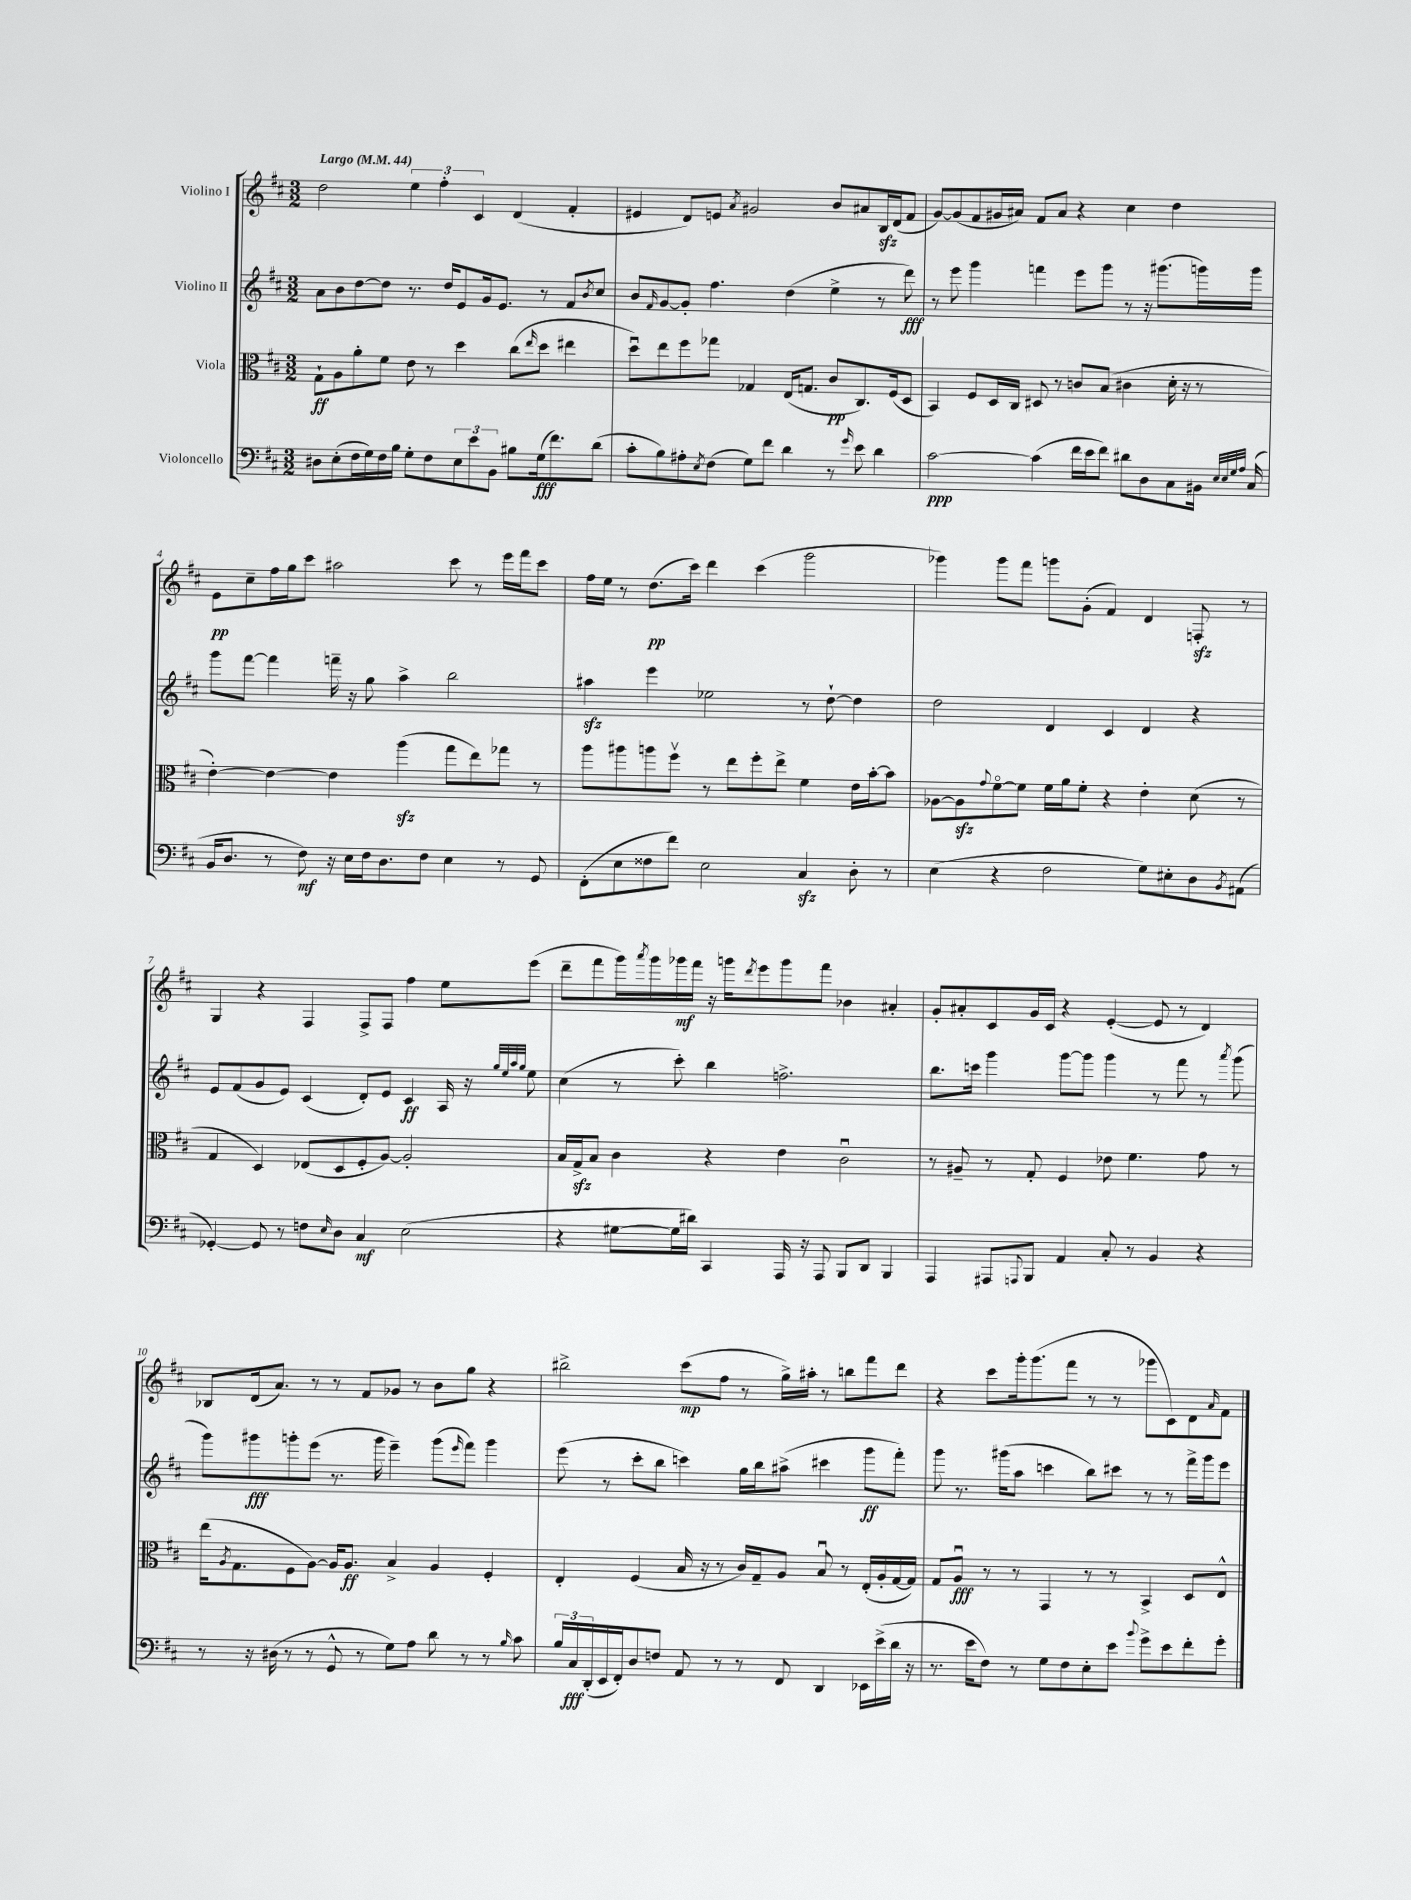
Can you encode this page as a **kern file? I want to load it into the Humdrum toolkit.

**kern	**dynam	**kern	**dynam	**kern	**dynam	**kern	**dynam
*part4	*part4	*part3	*part3	*part2	*part2	*part1	*part1
*staff4	*staff4	*staff3	*staff3	*staff2	*staff2	*staff1	*staff1
*I"Violoncello	*	*I"Viola	*	*I"Violino II	*	*I"Violino I	*
*clefF4	*	*clefC3	*	*clefG2	*	*clefG2	*
*k[f#c#]	*	*k[f#c#]	*	*k[f#c#]	*	*k[f#c#]	*
*M3/2	*	*M3/2	*	*M3/2	*	*M3/2	*
*MM44	*	*MM44	*	*MM44	*	*MM44	*
=1	=1	=1	=1	=1	=1	=1	=1
!	!	!	!	!	!	!LO:TX:a:B:t=Largo	!
8D#X\L	.	8G`\L	ff	8a\L	.	2dd\	.
(8E'\	.	8A\	.	8b\	.	.	.
16F#\L	.	8a'\	.	[8dd\	.	.	.
16G\)	.	.	.	.	.	.	.
16F#\	.	8f#\J	.	8dd\J]	.	.	.
16B\JJ	.	.	.	.	.	.	.
8G'\L	.	8e\	.	8.r	.	6ee\	.
8F#\	.	8r	.	.	.	.	.
.	.	.	.	.	.	6ff#'\	.
.	.	.	.	16dd/KL	.	.	.
12E\	.	4dd\	.	8e/	.	.	.
12e\	.	.	.	.	.	6c#/	.
.	.	.	.	16g/k	.	.	.
12BB\J	.	.	.	.	.	.	.
.	.	.	.	8.e/J	.	.	.
8B#X\L	.	(8cc#\L	.	.	.	(4d/	.
.	.	16qqee/	.	.	.	.	.
(16G\k	fff	8dd\J	.	8r	.	.	.
8.f#\)	.	.	.	.	.	.	.
.	.	4ee#X\	.	8f#/L	.	4f#'/	.
.	.	.	.	8qb/	.	.	.
(8d\J	.	.	.	8cc#/J	.	.	.
=2	=2	=2	=2	=2	=2	=2	=2
8c#'\L	.	8ddu\L)	.	8b/L	.	4e#X/	.
.	.	.	.	16qqf#/	.	.	.
8B\)	.	8ee\	.	[8g/	.	.	.
8A#X'\	.	8ff#\	.	8g'/J]	.	8d/L)	.
8qE/	.	.	.	.	.	.	.
(8F#\J	.	8gg-X\J	.	4.ff#\	.	8en/J	.
.	.	.	.	.	.	8qa/	.
8G\L)	.	4G-X/	.	.	.	2g#X/	.
8f#\J	.	.	.	.	.	.	.
4d\	.	(16E/KL	.	(4dd\	.	.	.
.	.	8.Gn/J	.	.	.	.	.
8r	.	8c#/L	pp	4ee^\	.	8b/L	.
16qqg/	.	.	.	.	.	.	.
8e\	.	8.C#/)	.	.	.	8a#X/	.
4d\	.	.	.	8r	.	16Bzz/L	.
.	.	(16F#/k	.	.	.	(16d/J	.
.	.	8D/J	.	8ddd\)	fff	8f#/J	.
=3	=3	=3	=3	=3	=3	=3	=3
[2c#\	ppp	4BB/)	.	8r	.	[8g/L)	.
.	.	.	.	8eee\	.	(8g/]	.
.	.	8F#/L	.	4ggg\	.	8f#/	.
.	.	16D/L	.	.	.	16g#X/L	.
.	.	16C#/JJ	.	.	.	16a#X/JJ)	.
(4c#\]	.	8D#X/	.	4fffn\	.	8f#/L	.
.	.	8r	.	.	.	8a#/J	.
16f#\LL	.	8cn/L	.	8eee\L	.	4r	.
16e\J	.	.	.	.	.	.	.
8f#\J)	.	(8B/J	.	8ggg\J	.	.	.
8d#X\L	.	4c#X\	.	8r	.	4cc#\	.
8D\	.	.	.	16r	.	.	.
.	.	.	.	(8.ggg#X\L	.	.	.
8C#\	.	16d'\	.	.	.	4dd\	.
.	.	16r	.	.	.	.	.
16BB#X\Jk	.	8r	.	16gggn\L)	.	.	.
32qqE/LLL	.	.	.	.	.	.	.
32qqE/	.	.	.	.	.	.	.
32qqG/	.	.	.	.	.	.	.
32qqA/JJJ	.	.	.	.	.	.	.
(16C#/	.	.	.	16ggg\JJ	.	.	.
!!LO:LB:g=z
=4	=4	=4	=4	=4	=4	=4	=4
16BB/KL	.	[4e'\)	.	8ggg\L	.	8e\L	pp
8.D/J	.	.	.	.	.	.	.
.	.	.	.	[8fff#\J	.	8cc#~\	.
8r	.	4e\_	.	4fff#\]	.	16ff#\L	.
.	.	.	.	.	.	16gg\J	.
8F#\)	mf	.	.	.	.	8ccc#\J	.
16r	.	4e\]	.	16fffn~\	.	2aa#X\	.
16E\LL	.	.	.	16r	.	.	.
16F#\J	.	.	.	8gg\	.	.	.
8.D\	.	.	.	.	.	.	.
.	.	(4aazz\	.	4aa^\	.	.	.
8F#\J	.	.	.	.	.	.	.
4E\	.	8gg\L	.	2bb\	.	8ccc#\	.
.	.	8ee\)	.	.	.	8r	.
8r	.	8gg-X\J	.	.	.	16eee\LL	.
.	.	.	.	.	.	16fff#\J	.
8GG/	.	8r	.	.	.	8ccc#\J	.
=5	=5	=5	=5	=5	=5	=5	=5
(8FF#'\L	.	8aa\L	.	4aa#Xzz\	.	16ff#\LL	.
.	.	.	.	.	.	16ee\JJ	.
8E\	.	8aa#X\	.	.	.	8r	.
8F##X\	.	8aan\	.	4eee\	.	(8.dd\L	pp
8f#\J)	.	8ff#v\J	.	.	.	.	.
.	.	.	.	.	.	16ccc#\Jk)	.
2E\	.	8r	.	2ee-X\	.	4ddd\	.
.	.	8ee\L	.	.	.	.	.
.	.	8ff#'\	.	.	.	(4ccc#\	.
.	.	8ee^\J	.	.	.	.	.
4C#zz/	.	4f#\	.	8r	.	2ggg\	.
.	.	.	.	[8dd`\	.	.	.
8D'\	.	16e\LL	.	4dd\]	.	.	.
.	.	[16b'\J	.	.	.	.	.
8r	.	8b\J]	.	.	.	.	.
=6	=6	=6	=6	=6	=6	=6	=6
(4E\	.	[8A-X\L	.	2dd\	.	4ggg-X\)	.
.	.	8A-zz\]	.	.	.	.	.
.	.	8qqg/	.	.	.	.	.
4r	.	[8f#\	.	.	.	8ggg-\L	.
.	.	8f#\J]	.	.	.	8fff#\J	.
2F#\	.	16f#\LL	.	4d/	.	8gggn\L	.
.	.	16a\J	.	.	.	.	.
.	.	8f#'\J	.	.	.	(8g'\J	.
.	.	4r	.	4c#/	.	4f#/)	.
8G\L)	.	4e'\	.	4d/	.	4d/	.
8E#X'\	.	.	.	.	.	.	.
8D\	.	(8d\	.	4r	.	8Fnzz'/	.
8qBB/	.	.	.	.	.	.	.
(8AA#X\J	.	8r	.	.	.	8r	.
!!LO:LB:g=z
=7	=7	=7	=7	=7	=7	=7	=7
[4GG-X'/)	.	4G/	.	8e/L	.	4G/	.
.	.	.	.	(8f#/	.	.	.
8GG-/]	.	4D/)	.	8g/	.	4r	.
8r	.	.	.	8e/J)	.	.	.
8Fn\L	.	(8E-X/L	.	(4c#/	.	4F#/	.
16qqE/	.	.	.	.	.	.	.
8D\J	.	8D/	.	.	.	.	.
4C#/	mf	8F#'/	.	8d'/L)	.	8F#^/L	.
.	.	[8A/J)	.	8e/J	.	8F#/J	.
(2E\	.	2A'/]	.	4c#/	ff	4ff#\	.
.	.	.	.	16A/	.	8ee\L	.
.	.	.	.	16r	.	.	.
.	.	.	.	32qqgg/LLL	.	.	.
.	.	.	.	32qqee/	.	.	.
.	.	.	.	32qqaa/	.	.	.
.	.	.	.	32qqgg/JJJ	.	.	.
.	.	.	.	8ee\	.	(8eee\J	.
=8	=8	=8	=8	=8	=8	=8	=8
4r	.	16B/LL	.	(4cc#\	.	8ddd~\L	.
.	.	16Gzz^/J	.	.	.	.	.
.	.	8B/J	.	.	.	8fff#\	.
[8G#X\L	.	4c#\	.	8r	.	16ggg\L)	.
.	.	.	.	.	.	8qaaa/	.
.	.	.	.	.	.	16ggg\	.
16G#\L]	.	.	.	8ccc#'\)	.	16ggg-X\	mf
16d#X\JJ)	.	.	.	.	.	16fff#\JJ	.
4CC#/	.	4r	.	4bb\	.	16r	.
.	.	.	.	.	.	16gggn\KL	.
.	.	.	.	.	.	8qddd/	.
.	.	.	.	.	.	8eee\	.
16AAA/	.	4e\	.	2.ffn^\	.	8ggg\	.
16r	.	.	.	.	.	.	.
8AAA/	.	.	.	.	.	8fff#\J	.
8BBB/L	.	2c#u\	.	.	.	4b-X\	.
8DD/J	.	.	.	.	.	.	.
4BBB/	.	.	.	.	.	4a#X'/	.
=9	=9	=9	=9	=9	=9	=9	=9
4AAA/	.	8r	.	8.bb\L	.	8g'/L	.
.	.	8A#X~/	.	.	.	8a#X'/	.
.	.	.	.	16cccn\Jk	.	.	.
8AAA#X/L	.	8r	.	4ggg\	.	8c#/	.
8qqAAAn/	.	.	.	.	.	.	.
8BBB/J	.	8G'/	.	.	.	16g/L	.
.	.	.	.	.	.	16c#/JJ	.
4AA/	.	4F#/	.	[8ggg\L	.	4r	.
.	.	.	.	8ggg\J]	.	.	.
8C#'/	.	8e-X\	.	4ggg\	.	([4e'/	.
8r	.	4.f#\	.	.	.	.	.
4BB/	.	.	.	8r	.	8e/]	.
.	.	.	.	8fff#\	.	8r	.
4r	.	8g\	.	8r	.	4d/)	.
.	.	.	.	8qaaa/	.	.	.
.	.	8r	.	(8ggg\	.	.	.
!!LO:LB:g=z
=10	=10	=10	=10	=10	=10	=10	=10
8r	.	(16ee\KL	.	8ggg\L)	.	8B-X/L	.
.	.	8qA/	.	.	.	.	.
.	.	8.G\	.	.	.	.	.
16r	.	.	.	8ggg#X\	fff	(16d/k	.
(16D#X\	.	.	.	.	.	8.a/J)	.
8r	.	8F#\	.	8gggn'\	.	.	.
8r	.	[8A\J)	.	(8eee\J	.	8r	.
8GG^^/	.	16A/KL]	.	8.r	.	8r	.
.	.	8.A/J	ff	.	.	.	.
8r	.	.	.	.	.	8f#/L	.
.	.	.	.	16ggg\	.	.	.
8G\L)	.	4B^/	.	4eee~\)	.	8g-X/J	.
8A\J	.	.	.	.	.	8r	.
8d\	.	4A/	.	(8ggg\L	.	8b\L	.
.	.	.	.	16qqeee/	.	.	.
8r	.	.	.	8fff#\J)	.	8gg\J	.
8r	.	4F#'/	.	4ggg\	.	4r	.
16qqB/	.	.	.	.	.	.	.
8c#\	.	.	.	.	.	.	.
=11	=11	=11	=11	=11	=11	=11	=11
24B/LL	.	4E'/	.	(8eee\	.	2bb#X^\	.
24C#/	fff	.	.	.	.	.	.
(24DD'/	.	.	.	.	.	.	.
16EE/	.	.	.	8r	.	.	.
16FF#'/J)	.	.	.	.	.	.	.
8D/	.	(4F#/	.	8ccc#'\L	.	.	.
8Fn/J	.	.	.	8bb\J	.	.	.
8AA/	.	16B/	.	4cccn\)	.	(8ccc#\L	mp
.	.	16r	.	.	.	.	.
8r	.	8r	.	.	.	8ff#\J	.
8r	.	16c#/LL)	.	16gg\LL	.	8r	.
.	.	16G~/J	.	16bb\J	.	.	.
8FF#/	.	8A/J	.	(8aa#X^\J	.	16gg^\LL)	.
.	.	.	.	.	.	16aa#X'\JJ	.
4DD/	.	8Bu/	.	4ccc#X\	.	8r	.
.	.	8r	.	.	.	8bbn\L	.
16EE-X\LL	.	(16E'/LL	.	8ggg\L	ff	8fff#\	.
(16e^\	.	16A'/	.	.	.	.	.
16d\JJ	.	[16G/	.	8fff#'\J)	.	8ddd\J	.
16r	.	16G/JJ])	.	.	.	.	.
=12	=12	=12	=12	=12	=12	=12	=12
8.r	.	8G/L	.	8ggg\	.	4r	.
.	.	8Au/J	fff	8.r	.	.	.
16e\KL	.	.	.	.	.	.	.
8F#\J)	.	8r	.	.	.	8ccc#\L	.
.	.	.	.	(16ggg#X\KL	.	.	.
8r	.	8r	.	8aa\J	.	16ggg'\k	.
.	.	.	.	.	.	(8.ggg\	.
8G\L	.	4GG/	.	4cccn\	.	.	.
8F#\	.	.	.	.	.	8fff#\J	.
8E'\	.	8r	.	8bb\L)	.	8r	.
8e\J	.	8r	.	8ccc#X\J	.	8r	.
8qqb/	.	.	.	.	.	.	.
8g^\L	.	4BB^/	.	8r	.	8ggg-X\L	.
8e\	.	.	.	8r	.	8c#\)	.
8f#'\	.	8D/L	.	16fff#^\LL	.	8d\	.
.	.	.	.	16ggg#\J	.	.	.
.	.	.	.	.	.	16qqa/	.
8g'\J	.	8E^^/J	.	8eee\J	.	8f#\J	.
==	==	==	==	==	==	==	==
*-	*-	*-	*-	*-	*-	*-	*-
